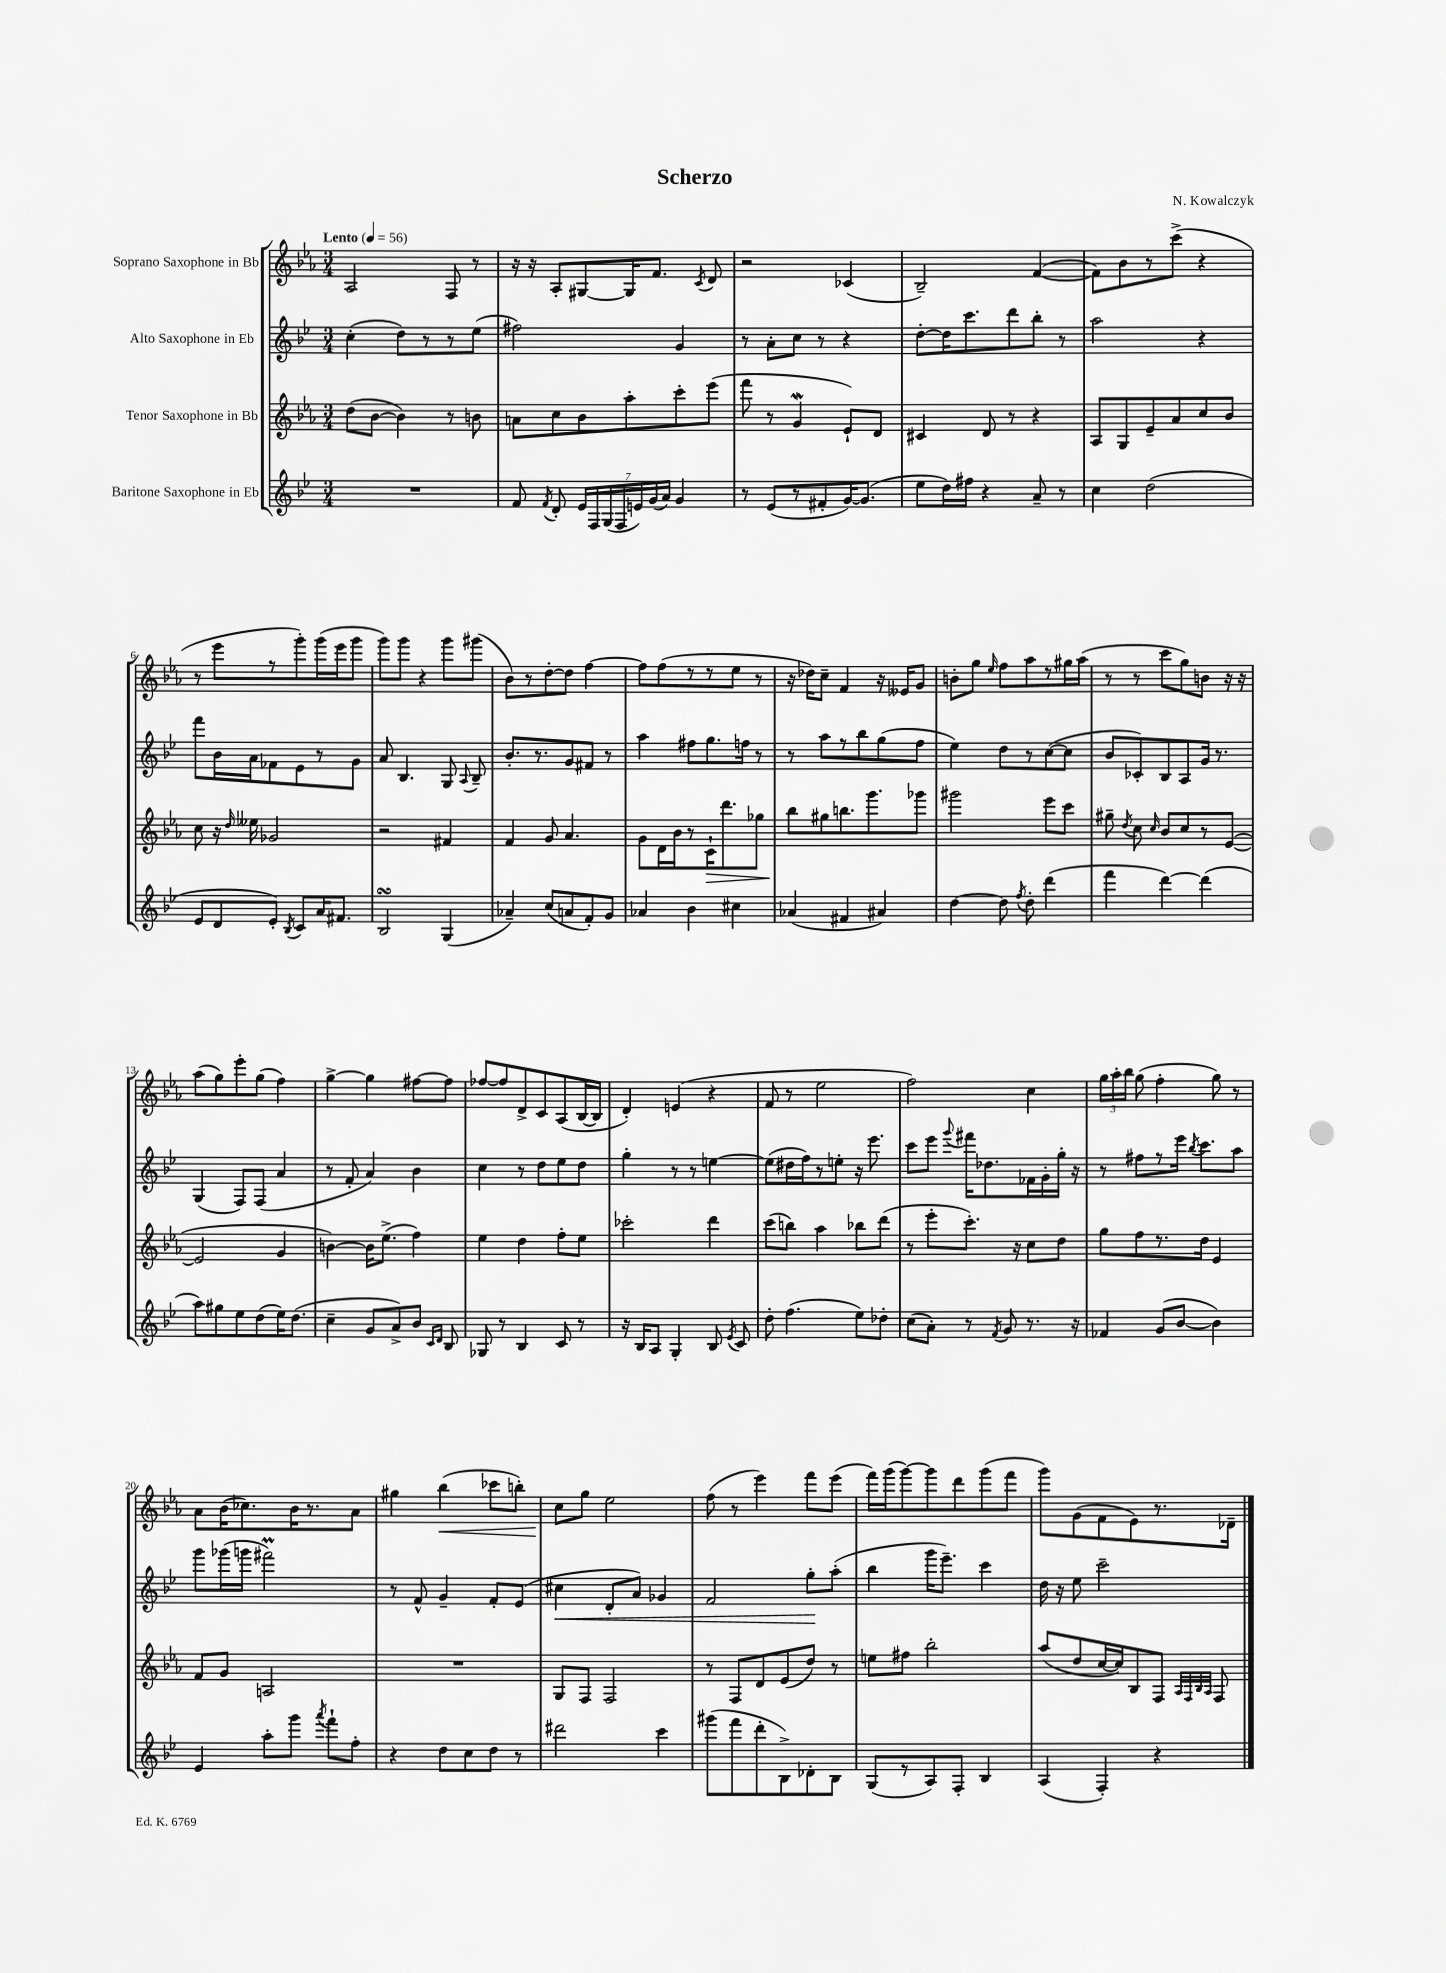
\header { title = "Scherzo" composer = "N. Kowalczyk" }
<<
\new StaffGroup <<
\new Staff = "s0" \with { instrumentName = "Soprano Saxophone in Bb" } {
    \clef treble \key ees \major \numericTimeSignature \time 3/4 \tempo "Lento" 4 = 56
    \autoBeamOff aes2 f8 r8 |
    r16 r16 aes8[-. gis8~ gis16 f'8.] \acciaccatura { c'8 } d'8 |
    r2 ces'4( |
    bes2--) f'4~( |
    f'8[) bes'8 r8 c'''8]->( r4 |
    r8 ees'''8[ r8 g'''8-.) g'''16( ees'''16 g'''8] |
    g'''8[) g'''8] r4 g'''8[ gis'''8]( |
    bes'8[) r8 d''8~-. d''8] f''4~ |
    f''8[ f''8( r8 r8 ees''8] r8 |
    r16 des''16[) c''8]-- f'4 r16 eeses'16[ g'8] |
    b'8[-. g''8] \grace { ees''16 } f''8[ aes''8 r8 gis''16 aes''16]( |
    r8 r8 c'''8[ g''8) b'8] r16 r16 |
    aes''8[( g''8) ees'''8-. g''8]( f''4) |
    g''4~-> g''4 fis''8[~ fis''8] |
    fes''8[~ fes''8 d'8-> c'8 aes8( bes16~ bes16] |
    d'4-.) e'4( r4 |
    f'8 r8 ees''2 |
    f''2) c''4 |
    \tuplet 3/2 { g''16[ aes''16-. bes''16] } g''8( f''4-. g''8) r8 |
    aes'8[ bes'16( ces''8.) bes'16 r8. aes'8] |
    gis''4 bes''4\<( ces'''8[ b''8]-.) |
    c''8[\! g''8] ees''2 |
    f''8( r8 ees'''4) f'''8[ ees'''8]( |
    f'''16[) g'''16( g'''8~) g'''8 d'''8 g'''8( f'''8] |
    g'''8[) g'8( f'8 ees'8) r8. des'16]-- \bar "|." |
}
\new Staff = "s1" \with { instrumentName = "Alto Saxophone in Eb" } {
    \clef treble \key bes \major \numericTimeSignature \time 3/4
    \autoBeamOff c''4-.( d''8[) r8 r8 ees''8]( |
    fis''2) g'4 |
    r8 a'8[-. c''8] r8 r4 |
    d''8[~-. d''16 c'''8. d'''8 bes''8]-. r8 |
    a''2 r4 |
    f'''8[ bes'16 a'16 fes'8 ees'8 r8 g'8] |
    a'8 bes4. g8 \appoggiatura { a8 } bes8-- |
    bes'8.[-. r8. g'8 fis'8] r8 |
    a''4 fis''8[ g''8. f''16] r8 |
    r8 a''8[ r8 bes''8 g''8( f''8] |
    ees''4) d''8[ r8 c''8~( c''8] |
    bes'8[ ces'8-.) bes8 a8 g'16] r8. |
    g4( f8[) f8]( a'4 |
    r8 f'8-. a'4) bes'4 |
    c''4 r8 d''8[ ees''8 d''8] |
    g''4-. r8 r8 e''4~ |
    e''8[( dis''16 f''16) r8 e''8]-. r16 ees'''8. |
    c'''8[ ees'''8] \appoggiatura { g'''8 } fis'''16[ des''8. fes'16 g'16-. g''16]-. r16 |
    r8 fis''8[ r8 ees'''16] \acciaccatura { bes''8 } c'''8.[ a''8] |
    g'''8[ ges'''16( g'''16] fis'''2\prall) |
    r8 f'8-^ g'4-- f'8[-. ees'8]( |
    cis''4\< d'8[-. a'8]) ges'4 |
    f'2 g''8[-.\! a''8]-.( |
    bes''4 g'''16[ ees'''8.]--) c'''4 |
    d''16 r16 ees''8 c'''2-- \bar "|." |
}
\new Staff = "s2" \with { instrumentName = "Tenor Saxophone in Bb" } {
    \clef treble \key ees \major \numericTimeSignature \time 3/4
    \autoBeamOff d''8[( bes'8]~ bes'4) r8 b'8 |
    a'8[ c''8 bes'8 aes''8-. c'''8-. ees'''8]( |
    f'''8 r8 g'4\mordent ees'8[-!) d'8] |
    cis'4 d'8 r8 r4 |
    aes8[ g8 ees'8-- aes'8 c''8 bes'8] |
    c''8 r16 \grace { d''16 } eeses''16 ges'2 |
    r2 fis'4 |
    f'4 g'8 aes'4. |
    g'8[ d'16 bes'16 r8 c'16-!\> d'''8. ges''8] |
    bes''8[\! gis''8 b''8. g'''8. ges'''8] |
    gis'''2 ees'''8[ c'''8] |
    gis''8-- \acciaccatura { d''8 } c''8 \grace { c''16 } bes'8[ c''8 r8 ees'8]~( |
    ees'2 g'4 |
    b'4~) b'16[ ees''8.]->( f''4) |
    ees''4 d''4 f''8[-. ees''8] |
    ces'''2-. d'''4 |
    c'''8[( b''8]) aes''4 bes''8[ d'''8]( |
    r8 ees'''8[-. c'''8.]-.) r16 c''8[ d''8] |
    g''8[ f''8 r8. d''16] ees'4 |
    f'8[ g'8] a2 |
    R2. |
    g8[ f8] f2 |
    r8 f8[ d'8 ees'8( d''8]) r8 |
    e''8[ fis''8] bes''2-. |
    aes''8[( d''8 c''16~ c''16) bes8 f8] \grace { aes32[ f32 bes32 aes32] } f8 \bar "|." |
}
\new Staff = "s3" \with { instrumentName = "Baritone Saxophone in Eb" } {
    \clef treble \key bes \major \numericTimeSignature \time 3/4
    \autoBeamOff R2. |
    f'8 \acciaccatura { f'8 } d'8-. \tuplet 7/4 { ees'16[ f16 g16( f16 e'16) g'16( a'16]) } g'4 |
    r8 ees'8[( r8 fis'8-. g'16~) g'8.]( |
    ees''8[ d''16) fis''16] r4 a'8-- r8 |
    c''4 d''2( |
    ees'8[ d'8 ees'8]-.) \acciaccatura { bes8 } c'8[ a'16 fis'8.] |
    bes2\turn g4( |
    aes'4--) c''8[( a'8 f'8-.) g'8] |
    aes'4 bes'4 cis''4 |
    aes'4( fis'4 ais'4) |
    d''4~ d''8 \acciaccatura { f''8 } d''8-. d'''4( |
    f'''4 d'''4~) d'''4( |
    a''8[) gis''8 ees''8 d''8( ees''16) d''8.]( |
    c''4-- g'8[ a'8->) bes'8] \grace { c'16[ d'16] } bes8 |
    ges8 r8 bes4 c'8 r8 |
    r16 bes16[ a8] g4-. bes8 \acciaccatura { ees'8 } c'8 |
    d''8-. f''4.( ees''8[) des''8]-. |
    c''8[( a'8]-.) r8 \acciaccatura { f'8 } g'8 r8. r16 |
    fes'4 g'8[( bes'8]~ bes'4) |
    ees'4 a''8[-. g'''8] \acciaccatura { a'''8 } f'''8[-! f''8]-. |
    r4 d''8[ c''8 d''8] r8 |
    dis'''2 c'''4 |
    gis'''8[( f'''8 d'''8-. bes8->) des'8-. bes8] |
    g8[( r8 a8) f8]-. bes4 |
    a4( f4-.) r4 \bar "|." |
}
>>
>>
